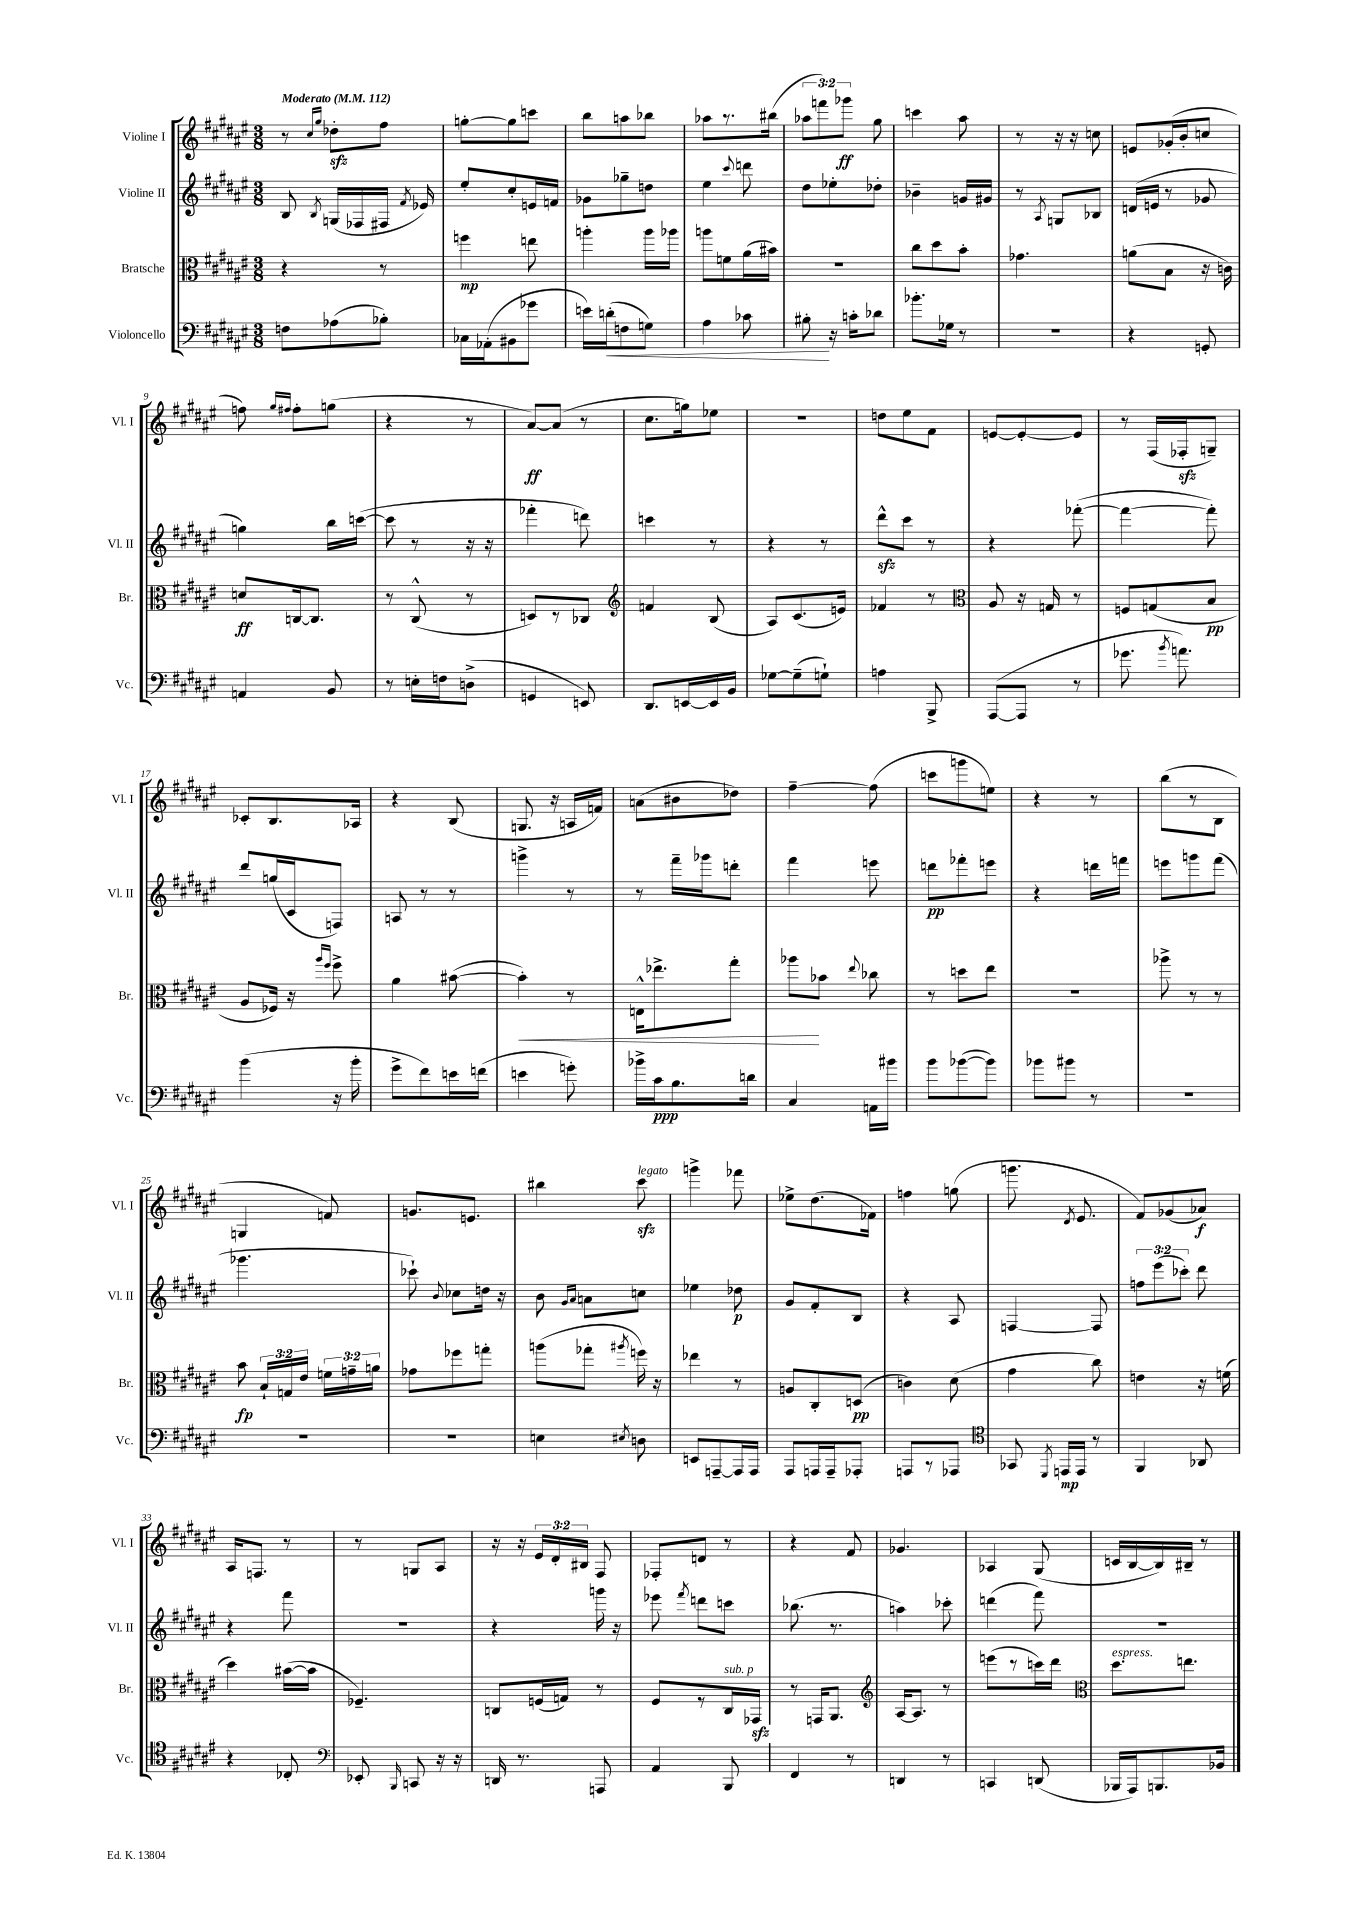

**kern	**kern	**kern	**kern
*staff4	*staff3	*staff2	*staff1
*clefF4	*clefC3	*clefG2	*clefG2
*k[f#c#g#d#a#e#]	*k[f#c#g#d#a#e#]	*k[f#c#g#d#a#e#]	*k[f#c#g#d#a#e#]
*M3/8	*M3/8	*M3/8	*M3/8
*MM112	*MM112	*MM112	*MM112
8F	4r	8B	8r
.	.	.	16qqcc#
.	.	8qB	16qqgg#
(8A-	.	(16G	8dd-'
.	.	16F-	.
8B-')	8r	16F#	8ff#
.	.	8qf#	.
.	.	16e-)	.
=	=	=	=
16C-	4ff	8ee#'	[8gg'
(16AA-'	.	.	.
8BB#	.	8cc#'	8gg]
8g-	8ee	16e	8ccc
.	.	16f	.
=	=	=	=
16e)	4aa'	8g-	8bb
(16d'	.	.	.
8F	.	8gg-~	8aa
8G)	16aa	8dd	8bb-
.	16aa-	.	.
=	=	=	=
4A#	8aa	4ee#	8aa-
.	8f	.	8.r
.	.	8qqccc#	.
8c-	(16a#	8ddd	.
.	16b#)	.	(16bb#
=	=	=	=
8B#'	4.r	8dd#	12aa-
.	.	.	12fff)
16r	.	8ee-'	.
.	.	.	12ggg-
16c'	.	.	.
8d-	.	8dd-'	8gg#
=	=	=	=
8.b-'	8cc#	4b-~	4ccc
.	8dd#	.	.
16G-	.	.	.
8r	8b'	16g	8aa#
.	.	16g#	.
=	=	=	=
4.r	4.g-	8r	8r
.	.	8qA#	.
.	.	8G	16r
.	.	.	16r
.	.	8B-	8cc
=	=	=	=
4r	(8a	(16d	8e
.	.	16e	.
.	8B	8r	(16g-'
.	.	.	16b'
8GG'	16r	8g-	8cc
.	16c)	.	.
=	=	=	=
4AA	8d	4gg)	8ff)
.	.	.	16qqgg#
.	.	.	16qqff#
.	[16C	.	8ff#'
.	8.C]	.	.
8BB	.	16bb	(8gg
.	.	([16ccc	.
=	=	=	=
8r	8r	8ccc]	4r
16E'	(8C#^^	8r	.
16F	.	.	.
(8D^	8r	16r	8r
.	.	16r	.
=	=	=	=
4GG	8D)	4fff-'	[8a#)
.	8r	.	(8a#]
8EE)	8C-	8ddd)	8r
=	=	=	=
*	*clefG2	*	*
8.DD#	4f	4ccc	8.cc#
[16EE	.	.	16gg)
16EE]	(8B	8r	8ee-
16BB	.	.	.
=	=	=	=
[8G-	8A#)	4r	4.r
(8G-~]	(8.c#	.	.
8G`)	.	8r	.
.	16e)	.	.
=	=	=	=
4A	4f-	8ddd#^^	8dd
.	.	8ccc#	8ee#
8BBB^	8r	8r	8f#
=	=	=	=
*	*clefC3	*	*
([8AAA#	8A#	4r	[8e
8AAA#]	16r	.	8e'_
.	16G	.	.
8r	8r	([8fff-'	8e]
=	=	=	=
8.g-	8F	4fff-_	8r
.	(8G	.	(16F#
8qb	.	.	.
8.a)	.	.	16F-'
.	8B	8fff-'])	8G~)
=	=	=	=
(4b	8A#	8ddd#	8c-'
.	16F-)	(16gg	8.B
.	16r	16c#	.
.	16qqaa#	.	.
.	16qqff#	.	.
16r	8ff#^	8F)	.
16b'	.	.	16A-
=	=	=	=
8g#^	4a#	8A	4r
8f#)	.	8r	.
16e	([8b#	8r	(8B
(16f	.	.	.
=	=	=	=
4e	4b#'])	4ggg^	8.G
.	.	.	16r
8g')	8r	8r	16A
.	.	.	16f)
=	=	=	=
16b-^	16E^^	8r	(8a
16c#	8.ee-^	.	.
8.B	.	16fff#~	8b#
.	.	16ggg-	.
.	8gg#'	8ddd'	8dd-)
16d	.	.	.
=	=	=	=
4C#	8aa-	4fff#	[4ff#~
.	8b-	.	.
.	8qqee#	.	.
16AA	8cc-	8eee	(8ff#]
16b#	.	.	.
=	=	=	=
8b	8r	8ddd	8ccc
([8b-	8dd	8fff-'	8ggg
8b-])	8ee#	8eee	8ee)
=	=	=	=
8b-	4.r	4r	4r
8b#	.	.	.
8r	.	16ddd	8r
.	.	16fff	.
=	=	=	=
4.r	8aa-^	8eee	(8bb
.	8r	8ggg	8r
.	8r	(8fff#	8B
=	=	=	=
4.r	8b	4.ggg-	4G
.	24B`	.	.
.	24G	.	.
.	24e#	.	.
.	24f	.	8f)
.	24g~	.	.
.	24a	.	.
=	=	=	=
4.r	8g-	8ccc-`)	8.g
.	.	8qqb	.
.	8ff-	8cc-	.
.	.	.	8.e
.	8gg'	16dd	.
.	.	16r	.
=	=	=	=
4E	(8aa	8b	4bb#
.	.	16qqg#	.
.	.	16qqa#	.
.	8gg-'	8a	.
8qE#	8qaa#	.	.
8D	16ff)	8cc	8ccc#
.	16r	.	.
=	=	=	=
8EE	4ee-	4ee-	4ggg^
[8AAA~	.	.	.
16AAA]	8r	8dd-	8fff-
16AAA	.	.	.
=	=	=	=
8AAA#	8A	8g#	8ee-^
16AAA	8C#'	8f#'	(8.dd#
16AAA~	.	.	.
8AAA-'	(8D	8B	.
.	.	.	16f-)
=	=	=	=
8AAA	4c)	4r	4ff
8r	.	.	.
8AAA-	(8d#	8A#	(8gg
=	=	=	=
*clefC4	*	*	*
8GG-	4g#	[4F	8.ggg
8qDD#	.	.	.
16EE	.	.	.
.	.	.	8qd#
16EE	.	.	8.e#
8r	8cc#)	8F]	.
=	=	=	=
4FF#	4e	12ff	8f#)
.	.	(12eee#	.
.	.	.	(8g-
.	.	12ccc-')	.
8AA-	16r	8ddd#	8a-)
.	(16f	.	.
=	=	=	=
4r	4dd#)	4r	16A#
.	.	.	8.F
8C-'	([16b#	8fff#	8r
.	16b#]	.	.
=	=	=	=
*clefF4	*	*	*
8EE-'	4.F-~)	4.r	8r
16qqBBB	.	.	.
8CC	.	.	8G
16r	.	.	8A#
16r	.	.	.
=	=	=	=
16DD	8C	4r	16r
8.r	.	.	16r
.	(16F	.	24e#
.	.	.	24d#'
.	16G)	.	.
.	.	.	24B#
8AAA	8r	16ggg	8F#
.	.	16r	.
=	=	=	=
4AA#	8F#	8eee-	8F-'
.	.	8qfff#	.
.	8r	8ddd	8d
8BBB	16C#	8ccc	8r
.	16GG-	.	.
=	=	=	=
4FF#	8r	(8.bb-	4r
.	16GG	.	.
.	8.AA#	8.r	.
8r	.	.	8f#
=	=	=	=
*	*clefG2	*	*
4DD	[16A#	4aa)	4.g-
.	8.A#]	.	.
8r	8r	8ccc-'	.
=	=	=	=
4CC	(8eee	(4ddd	4A-
.	8r	.	.
(8DD	16ccc)	8fff#)	(8G#
.	16ddd#	.	.
=	=	=	=
*	*clefC3	*	*
16BBB-	8.dd#	4.r	16c
16AAA#)	.	.	[16B
8.BBB	.	.	16B])
.	8.ee	.	16B#~
.	.	.	8r
16BB-	.	.	.
==	==	==	==
*-	*-	*-	*-
